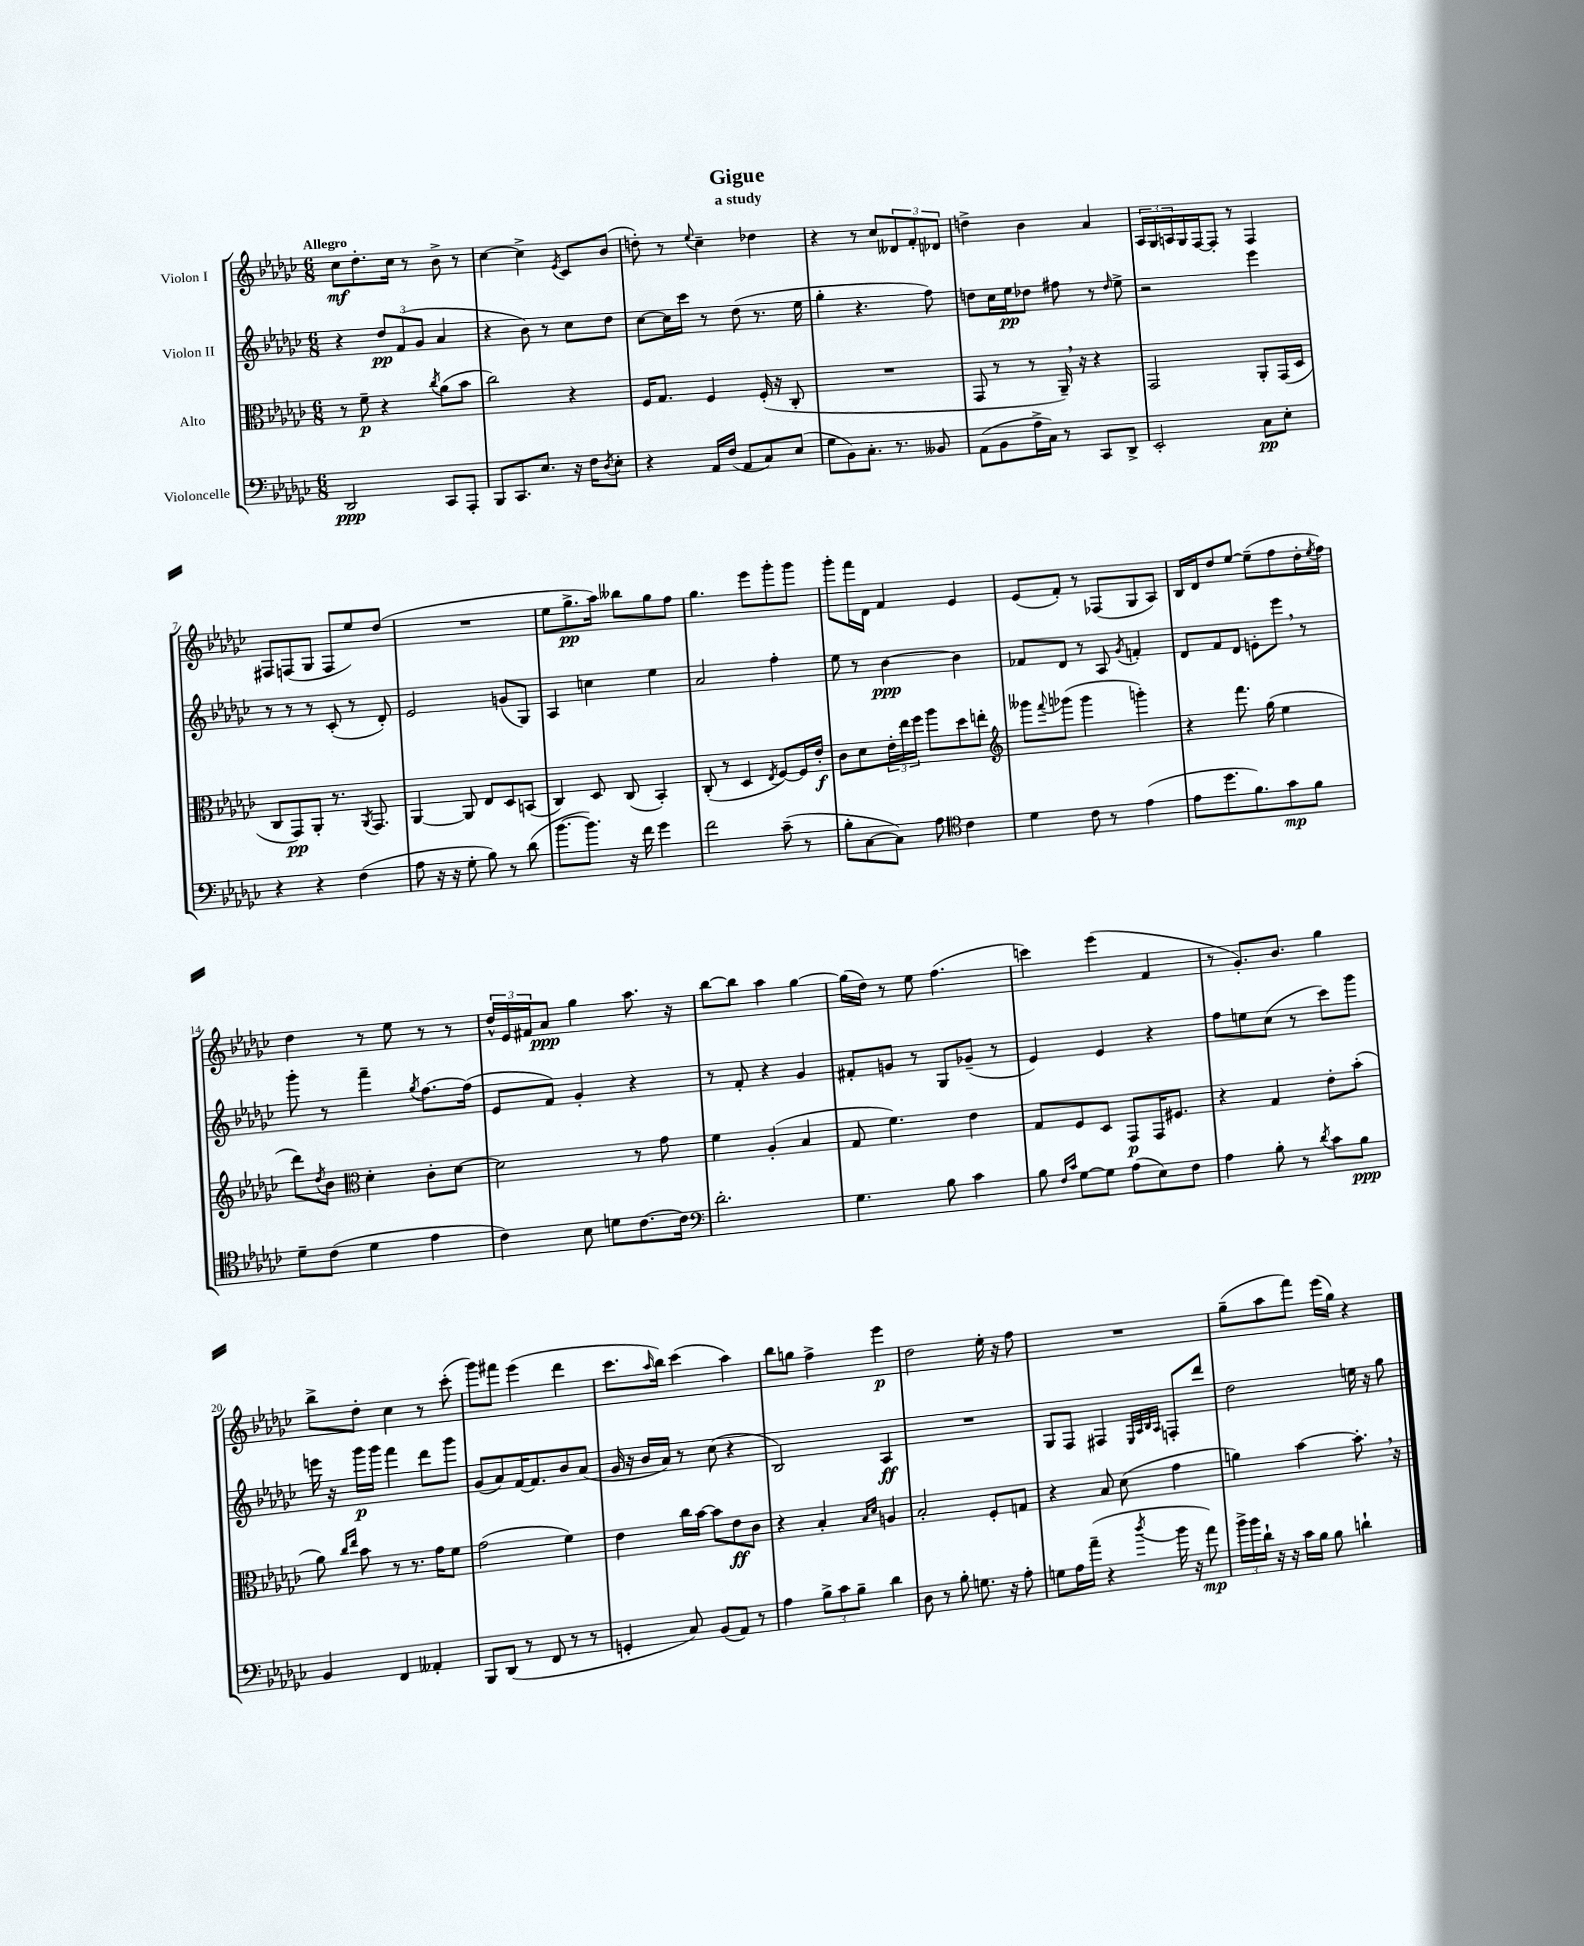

**kern	**dynam	**kern	**dynam	**kern	**dynam	**kern	**dynam
*part4	*part4	*part3	*part3	*part2	*part2	*part1	*part1
*staff4	*staff4	*staff3	*staff3	*staff2	*staff2	*staff1	*staff1
*I"Violoncelle	*	*I"Alto	*	*I"Violon II	*	*I"Violon I	*
*clefF4	*	*clefC3	*	*clefG2	*	*clefG2	*
*k[b-e-a-d-g-c-]	*	*k[b-e-a-d-g-c-]	*	*k[b-e-a-d-g-c-]	*	*k[b-e-a-d-g-c-]	*
*M6/8	*	*M6/8	*	*M6/8	*	*M6/8	*
=1	=1	=1	=1	=1	=1	=1	=1
!	!	!	!	!	!	!LO:TX:a:B:t=Allegro	!
2DD-/	ppp	8r	.	4r	.	8cc-\L	mf
.	.	8f~\	p	.	.	8.dd-'\	.
.	.	4r	.	12dd-/L	pp	.	.
.	.	.	.	.	.	16cc-\Jk	.
.	.	.	.	(12f/	.	.	.
.	.	.	.	.	.	8r	.
.	.	.	.	12g-/J	.	.	.
.	.	8qcc-/	.	.	.	.	.
8CC-/L	.	(8a-\L	.	4a-/	.	8b-^\	.
8AAA-'/J	.	8b-\J	.	.	.	8r	.
=2	=2	=2	=2	=2	=2	=2	=2
8BBB-/L	.	2cc-\)	.	4r	.	[4cc-\	.
8.CC-/	.	.	.	.	.	.	.
.	.	.	.	8b-\)	.	4cc-^\]	.
8.E-/J	.	.	.	.	.	.	.
.	.	.	.	8r	.	.	.
.	.	.	.	.	.	8qe-/	.
16r	.	4r	.	8cc-\L	.	8c-/L	.
16F\KL	.	.	.	.	.	.	.
8qD-/	.	.	.	.	.	.	.
8E-'\J	.	.	.	8dd-\J	.	(8b-/J	.
=3	=3	=3	=3	=3	=3	=3	=3
4r	.	16F/KL	.	[8cc-\L	.	8ddn'\)	.
.	.	8.G-/J	.	.	.	.	.
.	.	.	.	16cc-\L]	.	8r	.
.	.	.	.	16ccc-\JJ	.	.	.
.	.	.	.	.	.	8qqee-/	.
16AA-/LL	.	4F/	.	8r	.	4cc-~\	.
(16F/JJ	.	.	.	.	.	.	.
8AA-/L	.	.	.	(8dd-\	.	.	.
8C-/)	.	(16F'/	.	8.r	.	4dd-X\	.
.	.	16r	.	.	.	.	.
(8E-/J	.	8C-'/	.	.	.	.	.
.	.	.	.	16ee-\	.	.	.
=4	=4	=4	=4	=4	=4	=4	=4
8G-\L	.	2.r	.	4gg-'\	.	4r	.
8BB-\)	.	.	.	.	.	.	.
8.C-'\J	.	.	.	4.r	.	8r	.
.	.	.	.	.	.	8cc-/L	.
8.r	.	.	.	.	.	.	.
.	.	.	.	.	.	12d--X/	.
.	.	.	.	.	.	12f'/	.
8BB--X/	.	.	.	8ff\)	.	.	.
.	.	.	.	.	.	12d-X/J	.
=5	=5	=5	=5	=5	=5	=5	=5
(8AA-\L	.	8GG-/	.	8ddn\L	.	4ddn^\	.
8BB-\	.	8r	.	16cc-\L	.	.	.
.	.	.	.	16ee-\J	pp	.	.
16A-^\L	.	8r	.	8dd-X\J	.	4b-\	.
16C-\JJ)	.	.	.	.	.	.	.
8r	.	16AA-~,/)	.	8ff#X\	.	.	.
.	.	16r	.	.	.	.	.
8CC-/L	.	4r	.	8r	.	4a-/	.
.	.	.	.	16qqdd-/	.	.	.
8DD-^/J	.	.	.	8ee-^\	.	.	.
=6	=6	=6	=6	=6	=6	=6	=6
2EE-'/	.	2GG-/	.	2r	.	24A-/LL	.
.	.	.	.	.	.	24G-/	.
.	.	.	.	.	.	24An/	.
.	.	.	.	.	.	16G-/	.
.	.	.	.	.	.	[16F/J	.
.	.	.	.	.	.	8F'/J]	.
.	.	.	.	.	.	8r	.
8C-\L	pp	8AA-'/L	.	4eee-\	.	4F/	.
8E-'\J	.	(16GG-/L	.	.	.	.	.
.	.	16D-/JJ	.	.	.	.	.
!!LO:LB:g=z
=7	=7	=7	=7	=7	=7	=7	=7
4r	.	8C-/L	.	8r	.	8F#X/L	.
.	.	8GG-/)	pp	8r	.	(8Fn/	.
4r	.	8AA-'/J	.	8r	.	8G-/J	.
.	.	8.r	.	(8c-'/	.	8F/L	.
(4F\	.	.	.	8r	.	8ee-/)	.
.	.	8qAA-/	.	.	.	.	.
.	.	8.GG-/	.	.	.	.	.
.	.	.	.	8d-'/)	.	(8dd-/J	.
=8	=8	=8	=8	=8	=8	=8	=8
8A-\	.	[4AA-/	.	2e-/	.	2.r	.
16r	.	.	.	.	.	.	.
16r	.	.	.	.	.	.	.
8G-'\	.	8AA-/]	.	.	.	.	.
8B-\)	.	8E-/L	.	.	.	.	.
8r	.	8D-/	.	(8gn/L	.	.	.
(8d-\	.	(8BBn/J	.	8G-/J)	.	.	.
=9	=9	=9	=9	=9	=9	=9	=9
[8.b-\L	.	4C-/)	.	4A-/	.	8ee-\L	.
.	.	.	.	.	.	8.gg-^\	pp
8.b-\J])	.	.	.	.	.	.	.
.	.	8D-/	.	4ccn\	.	.	.
.	.	.	.	.	.	16aa-\Jk)	.
16r	.	(8C-/	.	.	.	8bb--X\L	.
16f\	.	.	.	.	.	.	.
4g-\	.	4BB-'/)	.	4ee-\	.	8gg-\	.
.	.	.	.	.	.	8ff\J	.
=10	=10	=10	=10	=10	=10	=10	=10
2f\	.	(8C-'/	.	2a-/	.	4.gg-\	.
.	.	8r	.	.	.	.	.
.	.	4D-/	.	.	.	.	.
.	.	.	.	.	.	8eee-\L	.
.	.	8qE-/	.	.	.	.	.
(8c-~\	.	[8F/L)	.	4ff'\	.	8ggg-'\	.
8r	.	16F/L]	.	.	.	8ggg-\J	.
.	.	16e-'/JJ	f	.	.	.	.
=11	=11	=11	=11	=11	=11	=11	=11
8B-'\L	.	8c-\L	.	8ee-\	.	8ggg-'\L	.
[8C-\	.	8d-\	.	8r	.	16fff\L	.
.	.	.	.	.	.	16d-\JJ	.
8C-\J])	.	24e-'\L	.	[4b-\	ppp	4f/	.
.	.	24ee-\	.	.	.	.	.
.	.	24ff\JJ	.	.	.	.	.
8A-\	.	8aa-\L	.	.	.	.	.
*clefC4	*	*	*	*	*	*	*
4c-\	.	8dd-\	.	4b-\]	.	4e-/	.
.	.	8een'\J	.	.	.	.	.
=12	=12	=12	=12	=12	=12	=12	=12
*	*	*clefG2	*	*	*	*	*
4d-\	.	8ggg--X\L	.	8f-X/L	.	(8e-/L	.
.	.	8qqfff/	.	.	.	.	.
.	.	(8ggg-X\J	.	8d-/J	.	8f'/J)	.
8c-\	.	4ggg-\	.	8r	.	8r	.
8r	.	.	.	8A-/	.	(8F-X/L	.
.	.	.	.	8qg-/	.	.	.
(4e-\	.	4gggn'\)	.	4fn'/	.	8G-/	.
.	.	.	.	.	.	8A-/J)	.
=13	=13	=13	=13	=13	=13	=13	=13
8e-\L	.	4r	.	8d-/L	.	16B-/LL	.
.	.	.	.	.	.	16d-/J	.
8.dd-\	.	.	.	8f/	.	8dd-/	.
.	.	8.fff\	.	8d-/J	.	[8ee-/J	.
8.f\)	.	.	.	.	.	.	.
.	.	.	.	8en'\L	.	(8ee-~\L]	.
.	.	(16gg-\	.	.	.	.	.
8g-\	mp	4ee-\	.	8eee-,\J	.	8ff\	.
8f\J	.	.	.	8r	.	16dd-'\L	.
.	.	.	.	.	.	8qee-/	.
.	.	.	.	.	.	16ff\JJ)	.
!!LO:LB:g=z
=14	=14	=14	=14	=14	=14	=14	=14
8d-~\L	.	8ddd-\L)	.	8ggg-'\	.	4dd-\	.
.	.	8qdd-/	.	.	.	.	.
(8c-\J	.	8b-\J	.	8r	.	.	.
*	*	*clefC3	*	*	*	*	*
4d-\	.	4d-'\	.	4fff~\	.	8r	.
.	.	.	.	.	.	8ee-\	.
.	.	.	.	8qgg-/	.	.	.
4e-\	.	8c-'\L	.	[8.ff\L	.	8r	.
.	.	[8d-\J	.	.	.	8r	.
.	.	.	.	(16ff\Jk]	.	.	.
=15	=15	=15	=15	=15	=15	=15	=15
4c-\)	.	2d-\]	.	8e-/L	.	24dd-^^/LL	.
.	.	.	.	.	.	24e-/	.
.	.	.	.	.	.	24f#X/J	.
.	.	.	.	8f/J)	.	8a-/J	ppp
8B-\	.	.	.	4g-'/	.	4gg-\	.
8dn\L	.	.	.	.	.	.	.
[8.c-\	.	8r	.	4r	.	8.aa-\	.
.	.	8g-\	.	.	.	.	.
16c-\Jk]	.	.	.	.	.	16r	.
=16	=16	=16	=16	=16	=16	=16	=16
*clefF4	*	*	*	*	*	*	*
2.d-'\	.	4f\	.	8r	.	[8bb-\L	.
.	.	.	.	8f'/	.	8bb-\J]	.
.	.	(4A-'/	.	4r	.	4aa-\	.
.	.	4B-/	.	4g-/	.	[4gg-\	.
=17	=17	=17	=17	=17	=17	=17	=17
4.G-\	.	8G-/	.	8f#X'/L	.	(16gg-\LL]	.
.	.	.	.	.	.	16dd-\JJ)	.
.	.	4.f\)	.	8gn/J	.	8r	.
.	.	.	.	8r	.	8ee-\	.
8B-\	.	.	.	8G-/L	.	(4.ff\	.
4c-\	.	4e-\	.	(8g-X~/J	.	.	.
.	.	.	.	8r	.	.	.
=18	=18	=18	=18	=18	=18	=18	=18
8B-\	.	8G-/L	.	4e-/)	.	4cccn\)	.
16qqF/LL	.	.	.	.	.	.	.
16qqc-/JJ	.	.	.	.	.	.	.
[8G-\L	.	8F/	.	.	.	.	.
8G-\J]	.	8D-/J	.	4e-/	.	(4eee-\	.
(8A-\L	.	8GG-/L	p	.	.	.	.
8E-\)	.	16GG-/K	.	4r	.	4f/	.
.	.	8.F#X/J	.	.	.	.	.
8F\J	.	.	.	.	.	.	.
=19	=19	=19	=19	=19	=19	=19	=19
4A-\	.	4r	.	8ff\L	.	8r	.
.	.	.	.	8een\	.	8.g-'/L)	.
8B-'\	.	4G-/	.	(8cc-\J	.	.	.
.	.	.	.	.	.	8.b-/J	.
8r	.	.	.	8r	.	.	.
8qd-/	.	.	.	.	.	.	.
8c-\L	.	8e-'\L	.	8ccc-\L)	.	4gg-\	.
8B-\J	ppp	(8b-'\J	.	8ggg-\J	.	.	.
!!LO:LB:g=z
=20	=20	=20	=20	=20	=20	=20	=20
4BB-/	.	8a-\)	.	16eeen\	.	8bb-^\L	.
.	.	.	.	16r	.	.	.
.	.	16qqcc-/LL	.	.	.	.	.
.	.	16qqee-/JJ	.	.	.	.	.
.	.	8b-\	.	16ggg-\LL	p	8dd-'\J	.
.	.	.	.	16ggg-\JJ	.	.	.
4FF/	.	8r	.	4fff\	.	4cc-\	.
.	.	8.r	.	.	.	.	.
4AA--X'/	.	.	.	8ddd-\L	.	8r	.
.	.	16g-\KL	.	.	.	.	.
.	.	8f\J	.	8ggg-\J	.	(8ccc-'\	.
=21	=21	=21	=21	=21	=21	=21	=21
8BBB-/L	.	(2g-\	.	(8g-/L	.	8ggg-\L)	.
(8DD-/J	.	.	.	8a-/)	.	8fff#X\J	.
8r	.	.	.	[16f/K	.	(4eee-\	.
.	.	.	.	8.f/]	.	.	.
8FF/	.	.	.	.	.	.	.
8r	.	4f\)	.	8b-/	.	4ddd-\	.
8r	.	.	.	(8a-/J	.	.	.
=22	=22	=22	=22	=22	=22	=22	=22
4GGn'/	.	4e-\	.	16g-/	.	8.ccc-\L	.
.	.	.	.	16r	.	.	.
.	.	.	.	16b-/LL	.	.	.
.	.	.	.	.	.	16qqaa-/	.
.	.	.	.	16a-/JJ)	.	16bb-\Jk)	.
8C-/)	.	16cc-\LL	.	8r	.	(4ccc-\	.
.	.	[16b-\JJ	.	.	.	.	.
(8BB-/L	.	8b-\L]	.	(8cc-\	.	.	.
8AA-/J)	.	8e-\	ff	4r	.	4aa-\)	.
8r	.	8c-\J	.	.	.	.	.
=23	=23	=23	=23	=23	=23	=23	=23
4A-\	.	4r	.	2B-/)	.	8bb-\L	.
.	.	.	.	.	.	8ggn\J	.
12B-^\L	.	4B-'/	.	.	.	4ff^\	.
12c-\	.	.	.	.	.	.	.
12B-~\J	.	.	.	.	.	.	.
.	.	16qqB-/LL	.	.	.	.	.
.	.	16qqd-/JJ	.	.	.	.	.
4d-\	.	4An/	.	4A-/	ff	4eee-\	p
=24	=24	=24	=24	=24	=24	=24	=24
8D-\	.	2B-'/	.	2.r	.	2dd-\	.
8r	.	.	.	.	.	.	.
8B-'\	.	.	.	.	.	.	.
8.Gn\	.	.	.	.	.	.	.
.	.	8F'/L	.	.	.	16ee-'\	.
16r	.	.	.	.	.	16r	.
8A-'\	.	8Gn/J	.	.	.	8ff\	.
=25	=25	=25	=25	=25	=25	=25	=25
8Gn\L	.	4r	.	8G-/L	.	2.r	.
16A-\L	.	.	.	8F/J	.	.	.
(16a-~\JJ	.	.	.	.	.	.	.
4r	.	8B-/	.	4F#X/	.	.	.
.	.	(8d-\	.	.	.	.	.
.	.	.	.	32qqE-/LLL	.	.	.
.	.	.	.	32qqA-/	.	.	.
.	.	.	.	32qqB-/	.	.	.
8qdd-/	.	.	.	32qqA-/JJJ	.	.	.
16b-\	.	4g-\	.	8Fn'/L	.	.	.
16r	.	.	.	.	.	.	.
8a-\)	mp	.	.	8ddd-/J	.	.	.
=26	=26	=26	=26	=26	=26	=26	=26
24b-^\LL	.	4an\)	.	2dd-\	.	(8gg-~\L	.
24b-\	.	.	.	.	.	.	.
24d-`\JJ	.	.	.	.	.	.	.
16r	.	.	.	.	.	8aa-\	.
16r	.	.	.	.	.	.	.
16c-\LL	.	[4b-\	.	.	.	8fff\J)	.
16B-\JJ	.	.	.	.	.	.	.
8B-\	.	.	.	.	.	(16eee-\LL	.
.	.	.	.	.	.	16gg-\JJ)	.
4dn`\	.	8.b-',\]	.	16een\	.	4r	.
.	.	.	.	16r	.	.	.
.	.	.	.	8gg-\	.	.	.
.	.	16r	.	.	.	.	.
==	==	==	==	==	==	==	==
*-	*-	*-	*-	*-	*-	*-	*-
